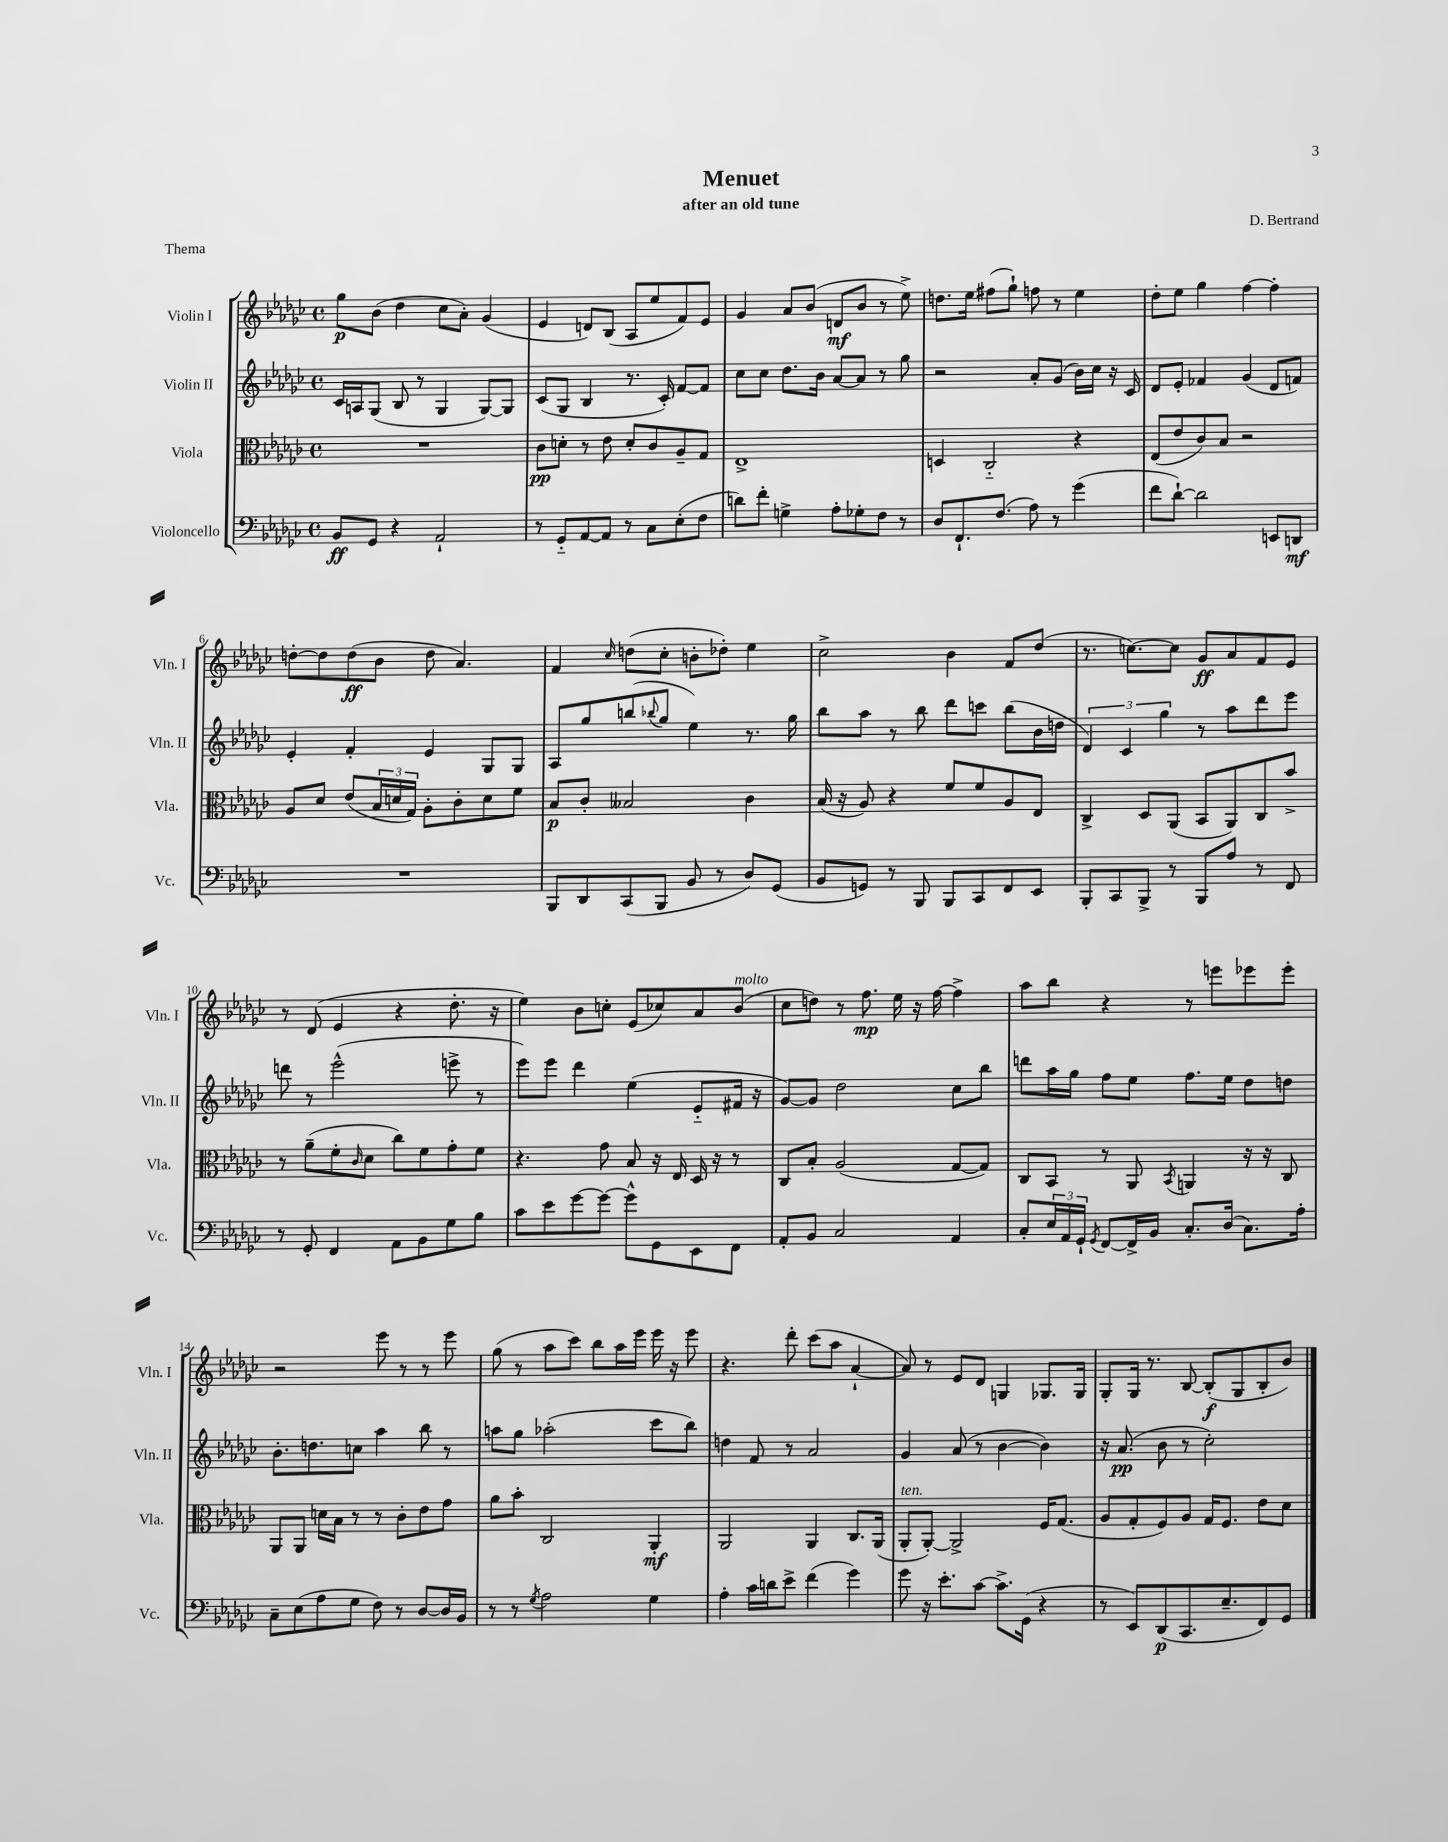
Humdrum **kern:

**kern	**kern	**kern	**kern
*staff4	*staff3	*staff2	*staff1
*clefF4	*clefC3	*clefG2	*clefG2
*k[b-e-a-d-g-c-]	*k[b-e-a-d-g-c-]	*k[b-e-a-d-g-c-]	*k[b-e-a-d-g-c-]
*M4/4	*M4/4	*M4/4	*M4/4
*met(c)	*met(c)	*met(c)	*met(c)
8BB-	1r	16c-	8gg-
.	.	16A	.
8GG-	.	(8G-	(8b-
4r	.	8B-	4dd-
.	.	8r	.
2AA-`	.	4G-	8cc-
.	.	.	8a-')
.	.	[8G-)	(4g-
.	.	8G-]	.
=	=	=	=
8r	8c-	(8c-	4e-
8GG-'~	8d'	8G-	.
[8AA-	8r	4B-	8d)
8AA-]	8e-	.	(8B-
8r	8d'	8.r	8A-
8C-	8c-	.	8ee-
.	.	16c-')	.
(8E-'	8A-~	[8f	8f)
8F	8G-	8f]	8e-
=	=	=	=
8d)	1E-^	8cc-	4g-
8f'	.	8cc-	.
4G^	.	8.dd-	8a-
.	.	.	(8b-
.	.	16b-	.
8A-'	.	[8a-	8d
8G-'	.	8a-]	8b-
8F	.	8r	8r
8r	.	8gg-	8ee-^)
=	=	=	=
8D-	4D	2r	8.dd
8.FF`	.	.	.
.	.	.	16ee-
.	2C-'~	.	(8ff#
(8.F	.	.	.
.	.	.	8gg-`)
8A-)	.	8a-'	8ff
8r	.	(8g-	8r
(4g-	4r	16b-)	4ee-
.	.	16cc-	.
.	.	16r	.
.	.	16c-	.
=	=	=	=
8f	(8E-	8d-	8dd-'
[8d-`)	8e-	8e-'	8ee-
2d-]	8c-)	4f-	4gg-
.	8B-	.	.
.	2r	(4g-	[4ff
8EE	.	8d-	4ff']
8DD	.	8f)	.
=	=	=	=
1r	8A-	4e-'	[8dd'
.	8d-	.	8dd]
.	(8e-	4f'	(8dd
.	24B-	.	8b-
.	24d	.	.
.	24G-)	.	.
.	8A-'	4e-	8dd
.	8c-'	.	4.a-)
.	8d	8G-	.
.	8f	8G-	.
=	=	=	=
8BBB-	8B-	8A-	4f
8DD-	8c-'	8gg-	.
.	.	.	16qqcc-
(8CC-	2B--	(8bb	(8dd
.	.	8qqbb-	.
8BBB-	.	8gg-	8cc-'
8BB-	.	4ee-)	8b'
8r	.	.	8dd-')
8D-)	4c-	8.r	4ee-
(8GG-	.	.	.
.	.	16gg-	.
=	=	=	=
8BB-	(16B-	8bb-	2cc-^
.	16r	.	.
8GG)	8A-)	8aa-	.
8r	4r	8r	.
8BBB-	.	8bb-	.
8BBB-	8f	8ddd-	4b-
8CC-	8f	8ccc	.
8FF	8A-	(8bb-	8f
8EE-	8E-	16b-	(8dd-
.	.	16dd	.
=	=	=	=
8BBB-'	4C-^	6d-)	8.r
8CC-	.	.	.
.	.	6c-	.
.	.	.	[8.cc)
8BBB-^	8D-	.	.
.	.	6gg-	.
8r	(8AA-	.	8cc]
8BBB-	8BB-	8r	8g-
8A-	8AA-)	8aa-	8a-
8r	8C-	8ddd-	8f
8FF	8b-^	8eee-	8e-
=	=	=	=
8r	8r	8ddd	8r
8GG-'	(8a-~	8r	(8d-
4FF	8f'	(2eee-^^	4e-
.	16qqc-	.	.
.	8d-	.	.
8AA-	8cc-)	.	4r
8BB-	8f	.	.
8G-	8g-'	8eee^	8.dd-'
8B-	8f	8r	.
.	.	.	16r
=	=	=	=
8c-	4.r	8eee-)	4ee-)
8e-	.	8eee-	.
[8g-	.	4ddd-	8b-
8g-_	8g-	.	8cc'
8g-^^]	8B-	(4ee-	(8e-
8GG-	16r	.	8cc-)
.	16E-	.	.
8EE-	16D-	8e-'~	8a-
.	16r	.	.
8FF	8r	16f#	(8b-
.	.	16r	.
=	=	=	=
8AA-'	8C-	[8g-)	8cc-
8BB-	8B-'	8g-]	8dd)
2C-	(2A-	2dd-	8r
.	.	.	8.ff
.	.	.	16ee-
.	.	.	16r
.	.	.	[16ff
4AA-	[8G-	8cc-	4ff^]
.	8G-])	8bb-	.
=	=	=	=
8C-'	8C-	8ddd	8aa-
24E-	8BB-	16aa-	8bb-
24AA-	.	.	.
.	.	16gg-	.
24GG-`	.	.	.
8qGG-	.	.	.
[8FF	8r	8ff	4r
16FF^]	8AA-	8ee-	.
16BB-	.	.	.
.	8qBB-	.	.
8.C-'	4AA	8.ff	8r
.	.	.	8eee
(16D-	.	16ee-	.
8.C-)	16r	8dd-	8eee-
.	16r	.	.
.	8C-	8dd	8eee-'
16A-'	.	.	.
=	=	=	=
8C-~	8AA-	8.b-'	2r
(8E-	8AA-	.	.
.	.	8.dd	.
8A-	16d	.	.
.	16B-	.	.
8G-	8r	8cc	.
8F)	8r	4aa-	8eee-
8r	8c-'	.	8r
[8D-	8e-	8bb-	8r
16D-]	8g-	8r	8eee-
16BB-	.	.	.
=	=	=	=
8r	8a-	8aa	(8gg-
8r	8b-'	8gg-	8r
8qG-	.	.	.
2A-	2C-	(2aa-'	8aa-
.	.	.	8ccc-)
.	.	.	8bb-
.	.	.	16aa-
.	.	.	16eee-
4G-	4AA-'	8ccc-	16eee-
.	.	.	16r
.	.	8bb-)	8eee-
=	=	=	=
4A-'	2AA-	4dd	4.r
16c-	.	8f	.
16d	.	.	.
8e-^	.	8r	8ddd-'
(4f	4AA-	2a-	(8ccc-
.	.	.	8aa-
4g-)	8.C-	.	[4a-`
.	(16AA-	.	.
=	=	=	=
8g-	8AA-'	4g-	8a-])
16r	[8AA-')	.	8r
8.e-'	.	.	.
.	2AA-^]	(8a-	8e-
[8c-	.	8r	8d-
8.c-^]	.	[4b-	4G
(16GG-	.	.	.
4r	16F	4b-])	8.G-
.	(8.G-	.	.
.	.	.	16G-
=	=	=	=
8r	8A-	16r	8G-'
.	.	(8.a-	.
8EE-)	8G-'	.	16G-
.	.	.	8.r
(8DD-	8F)	8b-	.
8.CC-	8A-	8r	[8B-
.	16G-	2cc-')	(8B-']
8.E-~	8.F	.	.
.	.	.	8G-
8FF)	8e-	.	8B-'
8GG-	8d-	.	8b-)
==	==	==	==
*-	*-	*-	*-
